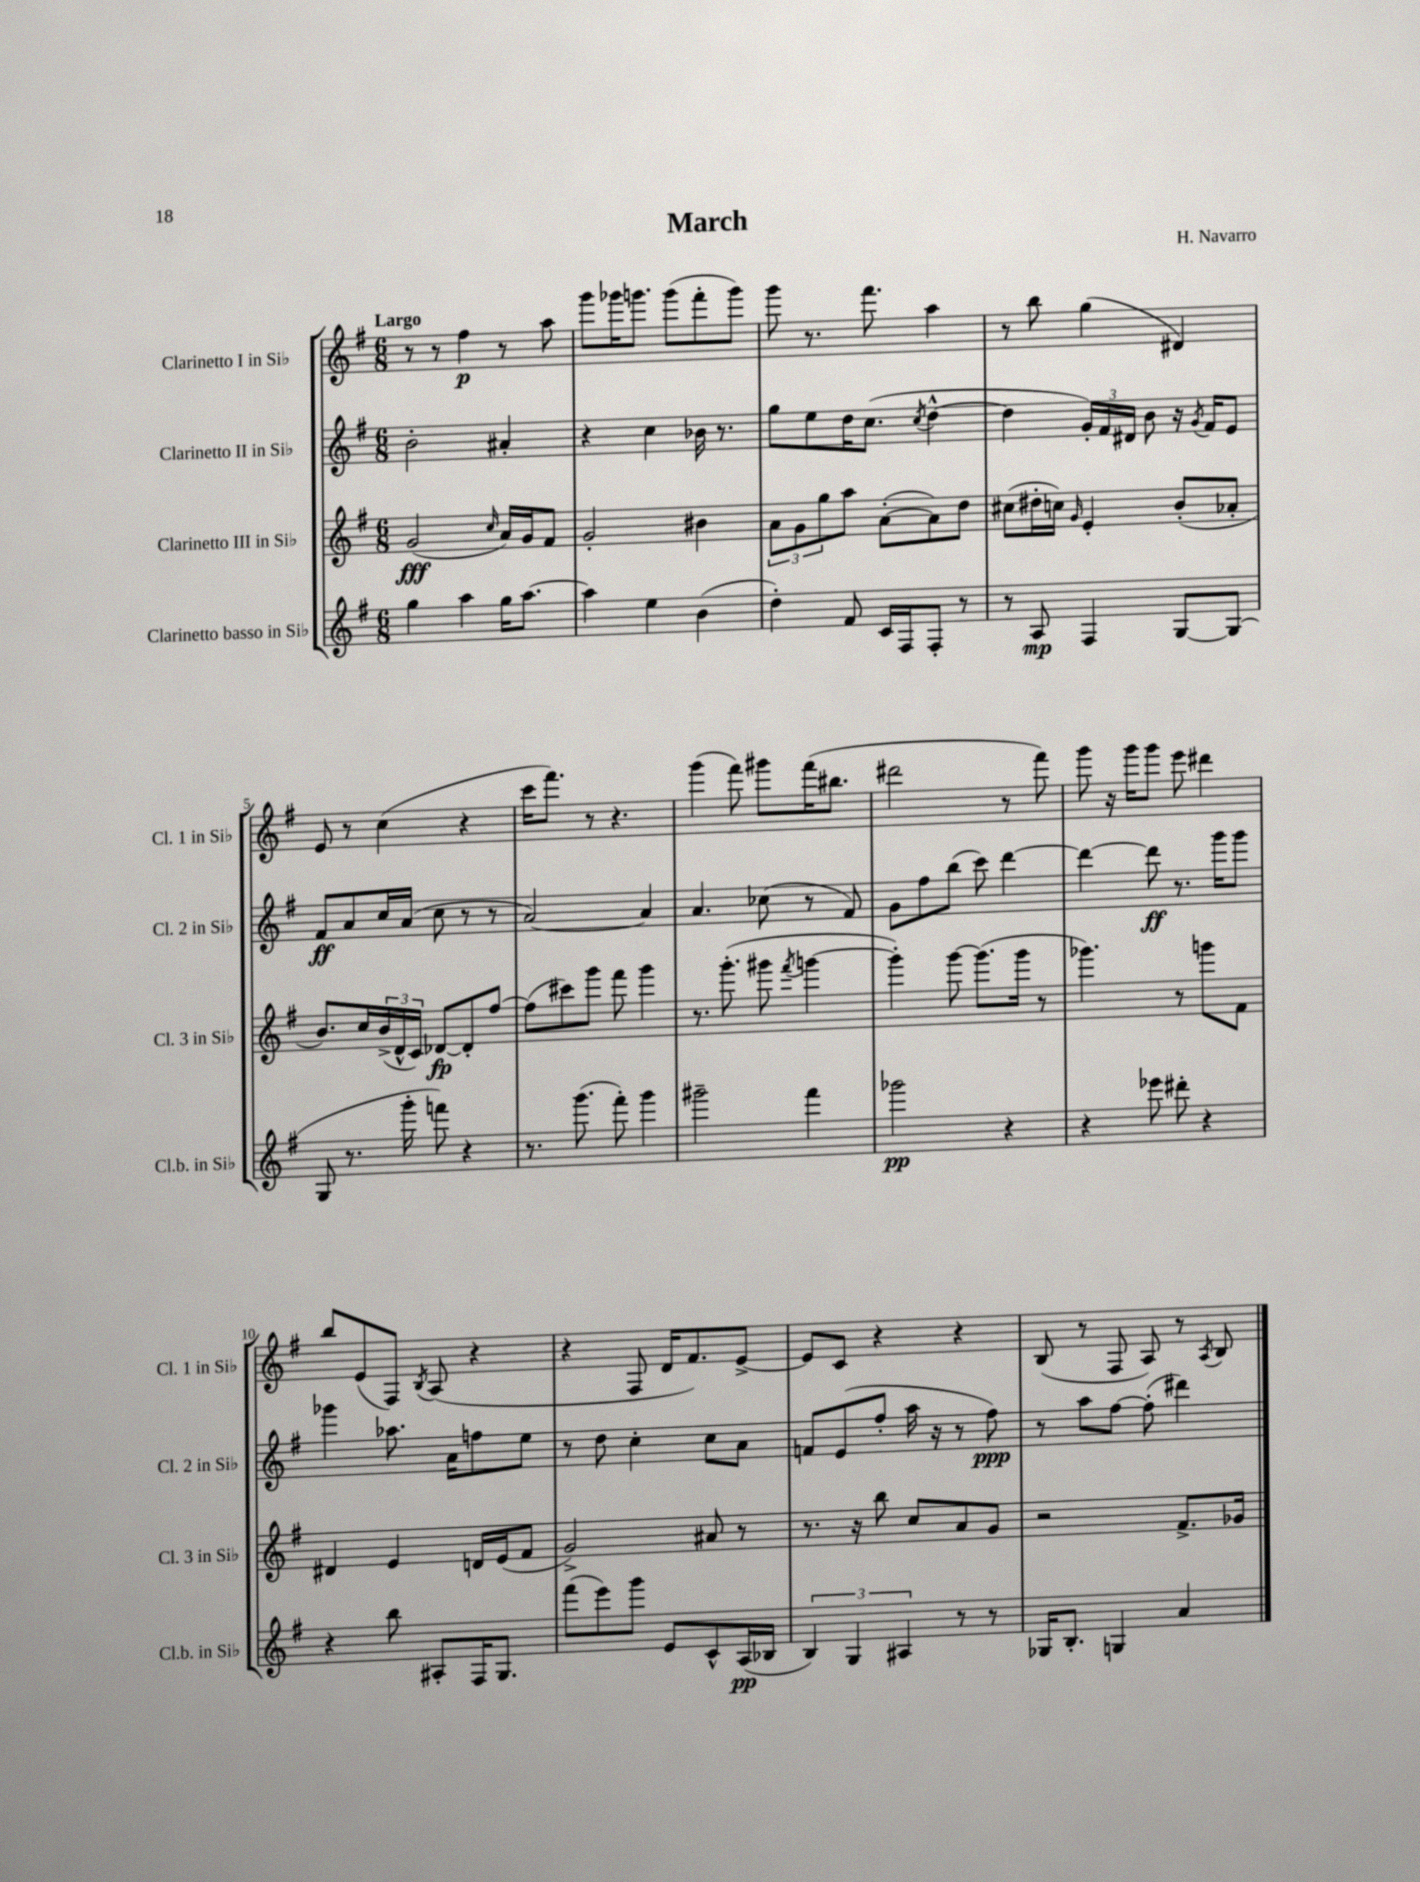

**kern	**kern	**kern	**kern
*staff4	*staff3	*staff2	*staff1
*clefG2	*clefG2	*clefG2	*clefG2
*k[f#]	*k[f#]	*k[f#]	*k[f#]
*M6/8	*M6/8	*M6/8	*M6/8
4gg\	(2g/	2b'\	8r
.	.	.	8r
4aa\	.	.	4ff#\
.	16qqcc/	.	.
16gg\LK	16a/LL)	4a#'/	8r
[8.aa\J	16g/J	.	.
.	8f#/J	.	8aa\
=	=	=	=
4aa\]	2g'/	4r	8ggg\L
.	.	.	16ggg-\K
.	.	.	8.ggg\J
4ee\	.	4cc\	.
.	.	.	(8ggg\L
(4b\	4b#\	16b-\	8fff#'\
.	.	8.r	.
.	.	.	8ggg\J)
=	=	=	=
4dd'\)	12a\L	8gg\L	8ggg\
.	12g\	.	.
.	.	8ee\	8.r
.	12gg\	.	.
8f#/	8aa\J	16dd\K	.
.	.	(8.cc\J	8.fff#\
16c/LL	([8a'\L	.	.
16F#/J	.	.	.
.	.	8qcc/	.
8F#'/J	8a\])	[4dd^^\	4aa\
8r	8dd\J	.	.
=	=	=	=
8r	(8cc#\L	4dd\]	8r
8A/	16dd#'\L	.	8bb\
.	16cc\JJ)	.	.
.	16qqg/	.	.
4F#/	4e'/	24g'/LL)	(4gg\
.	.	24f#/	.
.	.	24d#/JJ	.
.	.	8b\	.
[8G/L	(8b'/L	16r	4d#/)
.	.	8qg/	.
.	.	16f#/LK	.
(8G/]J	8a-'/J	8e/J	.
=	=	=	=
8G/	8.b/L)	8f#/L	8e/
8.r	.	8a/	8r
.	16cc/L	.	.
.	(24b^/	16cc/L	(4cc\
.	24d^^/	.	.
16ggg'\	.	(16a/JJ	.
.	24c/JJ)	.	.
8fff\)	[8d-/L	8cc\	.
4r	8d-'/]	8r	4r
.	[8ff#/J	8r	.
=	=	=	=
8.r	(8ff#\]L	[2a/)	16ccc\LK
.	.	.	8.fff#\J)
.	8ccc#\)	.	.
(8.ggg\	.	.	.
.	8ggg\J	.	8r
8fff#'\)	8fff#\	.	4.r
4ggg\	4ggg\	4a/]	.
=	=	=	=
2ggg#~\	8.r	4.a/	(4ggg\
.	(8.ggg'\	.	.
.	.	.	8fff#\)
.	8ggg#\	(8cc-\	8ggg#\L
.	8qfff#/	.	.
4fff#\	[4ggg\	8r	(16fff#\K
.	.	.	8.bb#\J
.	.	8f#/)	.
=	=	=	=
2ggg-\	4ggg'\])	8g\L	2ddd#\
.	.	8ff#\	.
.	[8ggg\	(8bb\J	.
.	(8.ggg\]L	8ccc\)	.
4r	.	[4ddd\	8r
.	16ggg\Jk	.	.
.	8r	.	8fff#\)
=	=	=	=
4r	4.ggg-\)	4ddd\_	8ggg\
.	.	.	16r
.	.	.	16ggg\LK
8eee-\	.	8ddd\]	8ggg\J
8ddd#'\	8r	8.r	8eee\
4r	8ggg\L	.	4ddd#\
.	.	16ggg\LK	.
.	8f#\J	8ggg\J	.
=	=	=	=
4r	4d#/	4ggg-\	8bb/L
.	.	.	(8e/
8bb\	4e/	8.aa-\	8F#/J)
.	.	.	8qB/
8A#'/L	.	.	(8A/
.	.	16a\LK	.
16F#/K	16d/LL	8ff\	4r
8.G/J	(16e/J	.	.
.	8f#/J	8ee\J	.
=	=	=	=
(8fff#\L	2g^/)	8r	4r
8eee\)	.	8dd\	.
8ggg\J	.	4cc'\	8F#/
8e/L	.	.	16d/LK
.	.	.	8.f#/)
8c^^/	8a#/	8cc\L	.
(16A/L	8r	8a\J	[8e^/J
16B-/JJ	.	.	.
=	=	=	=
6B/)	8.r	8f/L	8e/]L
.	.	(8e/	8c/J
6G/	.	.	.
.	16r	.	.
.	8bb\	8ff#'/J	4r
6A#/	.	.	.
.	8cc/L	16aa\	.
.	.	16r	.
8r	8a/	8r	4r
8r	8g/J	8ff#\)	.
=	=	=	=
16G-/LK	2r	8r	(8B/
8.B'/J	.	.	.
.	.	8aa\L	8r
4G/	.	[8ff#\J	8F#/
.	.	(8ff#'\]	8A/)
4a/	8.f#^/L	4ddd#\)	8r
.	.	.	8qA/
.	.	.	8B/
.	16g-/Jk	.	.
==	==	==	==
*-	*-	*-	*-
